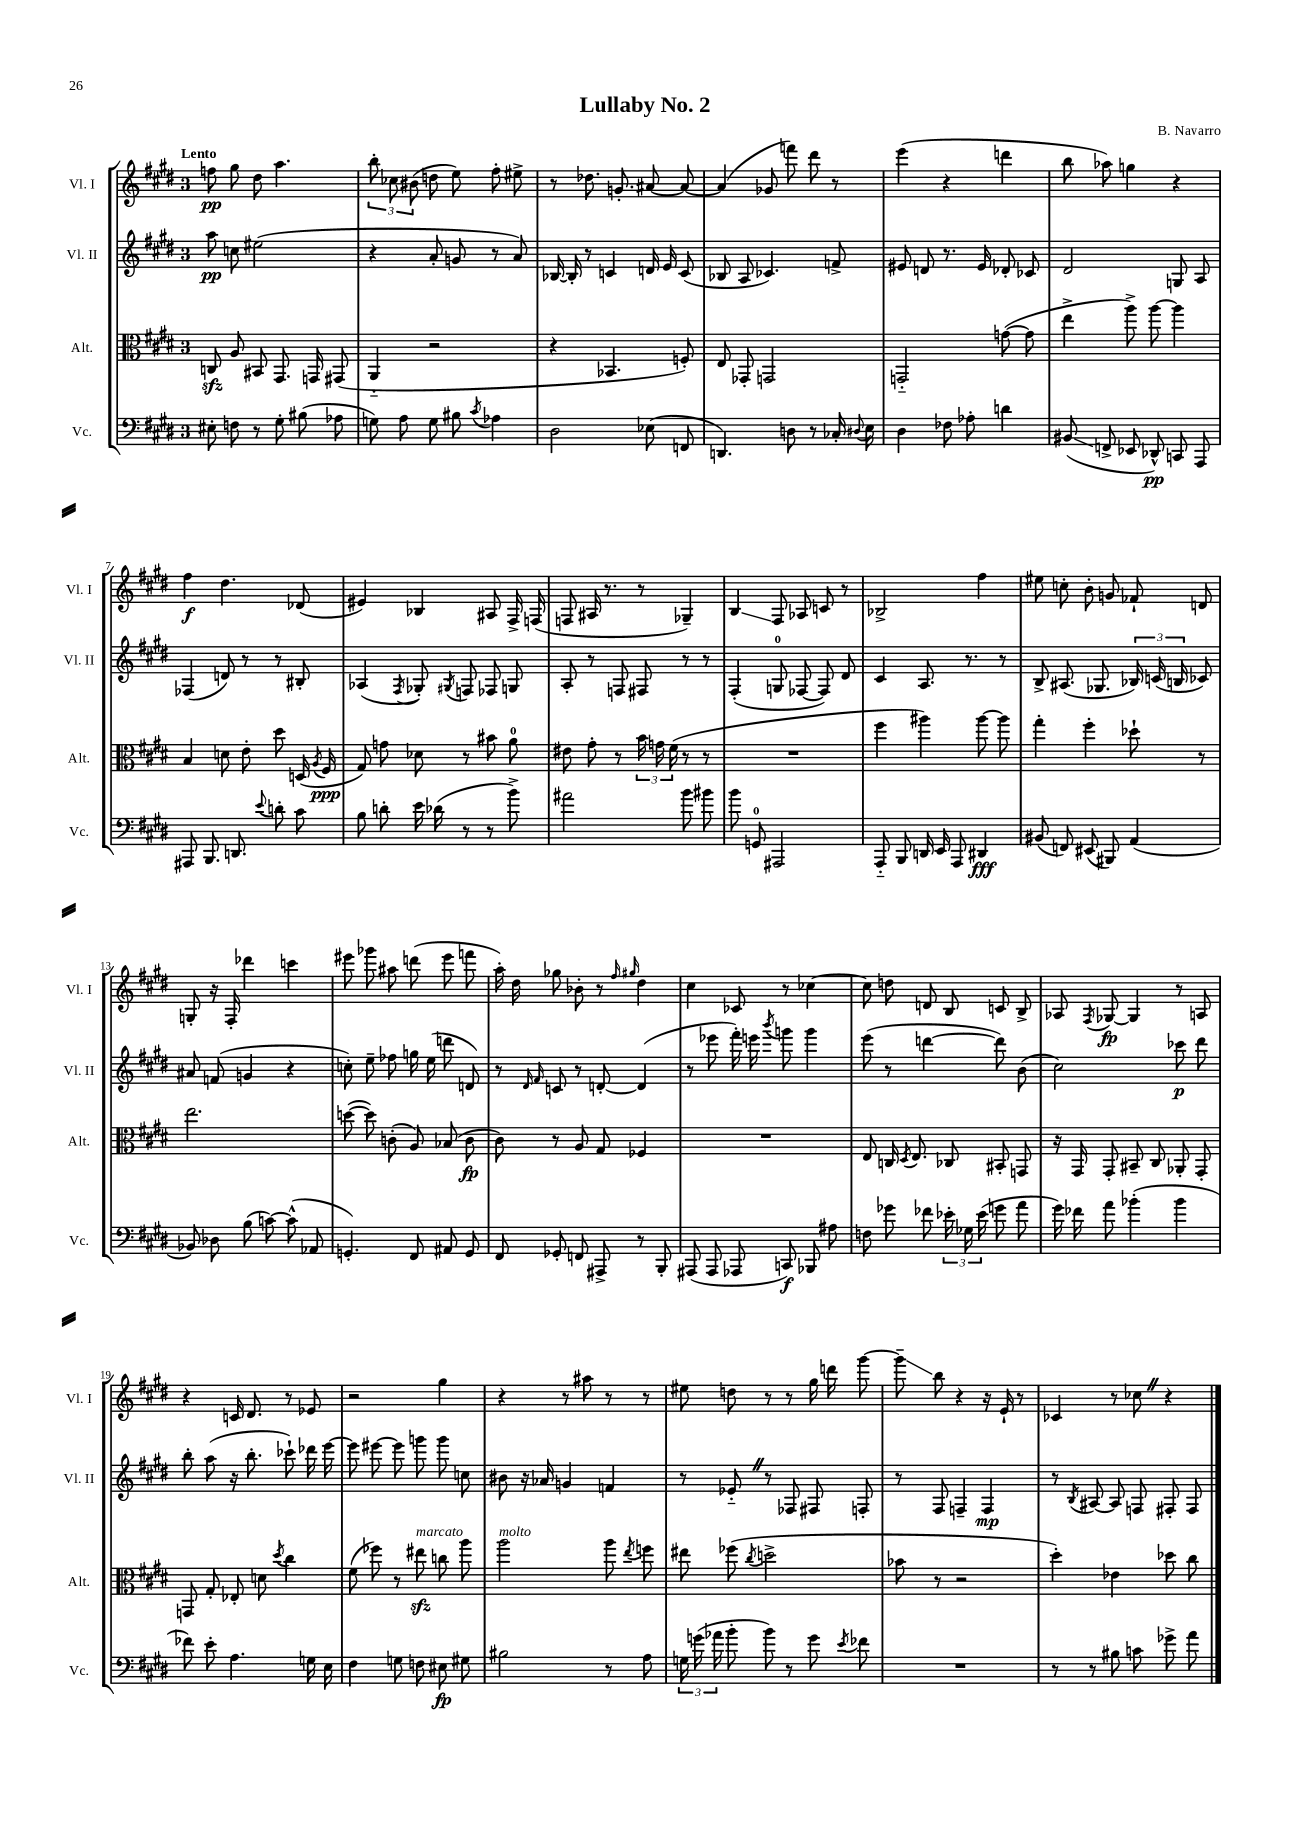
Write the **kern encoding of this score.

**kern	**kern	**kern	**kern
*staff4	*staff3	*staff2	*staff1
*clefF4	*clefC3	*clefG2	*clefG2
*k[f#c#g#d#]	*k[f#c#g#d#]	*k[f#c#g#d#]	*k[f#c#g#d#]
*M3/4	*M3/4	*M3/4	*M3/4
8E#'	8C	8aa	8ff
8F	8A	8cc	8gg#
8r	8BB#	(2ee#	8dd#
8G#'	8.GG#	.	4.aa
(8B#	.	.	.
.	16GG	.	.
8A-	(8GG#	.	.
=	=	=	=
8G)	4AA'~	4r	12bb'
.	.	.	12cc-
8A	.	.	.
.	.	.	(12b#
8G	2r	8a'	8dd
8B#	.	8g	8ee)
8qc#	.	.	.
4A-	.	8r	8ff#'
.	.	8a)	8ee#^
=	=	=	=
2D#	4r	[16B-	8r
.	.	16B-']	.
.	.	8r	8.dd-
.	4.BB-	4c	.
.	.	.	8.g'
(8E-	.	16d	[8a#
.	.	16e	.
8FF	8F')	(8c	8a#_
=	=	=	=
4.DD)	8E	8B-	(4a#]
.	8GG-'	8A	.
.	2GG	4.c-)	8g-
8D	.	.	8fff)
8r	.	.	8ddd#
16C-'	.	8f^	8r
8qqD#	.	.	.
16E	.	.	.
=	=	=	=
4D#	2GG'~	8e#	(4eee
.	.	8d	.
8F-	.	8.r	4r
8A-'	.	.	.
.	.	16e#	.
4d	([8g	8d-'	4ddd
.	8g]	8c-	.
=	=	=	=
(8BB#	4ee^	2d#	8bb
8FF^	.	.	8aa-)
8EE-	8aa^)	.	4gg
8DD-^^)	[8aa	.	.
8CC	4aa]	8G	4r
8AAA	.	8A	.
=	=	=	=
8AAA#	4B	(4F-	4ff#
8.BBB	.	.	.
.	8d	8d)	4.dd#
8.DD	.	.	.
.	8e'	8r	.
8qqe	.	.	.
8d'	8dd#	8r	.
8c#	(16D	8B#'	(8d-
.	8qA	.	.
.	16F#	.	.
=	=	=	=
8B	8G#)	(4A-	4e#)
8d'	8g	.	.
.	.	8qF#	.
16e	8d-	8G-')	4B-
(16d-	.	.	.
.	.	8qG#	.
8r	8r	8F	.
8r	8b#	8F-	8A#
8b^)	8a	8G	16F#^
.	.	.	(16F
=	=	=	=
2a#	8e#	8A'	8F
.	8g#'	8r	16A#
.	.	.	8.r
.	8r	8F	.
.	24b	8F#	8r
.	24g	.	.
.	(24f#	.	.
8b	8r	8r	4G-~)
8b#	8r	8r	.
=	=	=	=
8b	2.r	(4F#'	4B
8GG	.	.	.
2AAA#	.	8G	8F#
.	.	[8F-	8A-
.	.	8F-])	8c
.	.	8d#	8r
=	=	=	=
8AAA'~	4ff#	4c#	2B-^
8BBB	.	.	.
16DD	4aa#)	8.A	.
16EE	.	.	.
8AAA	.	.	.
.	.	8.r	.
4DD#	[8aa#	.	4ff#
.	8aa#]	8r	.
=	=	=	=
(8BB#	4gg#'	8B^	8ee#
8FF)	.	(8.A#	8cc'
(8EE#	4ff#'	.	8b'
.	.	8.G-	.
8BBB#)	.	.	8g
(4AA	8dd-`	24B-)	8f-`
.	.	(24c	.
.	.	24B	.
.	8r	8c-)	8d
=	=	=	=
8BB-)	2.ee	8a#	8G'
8D-	.	(8f	16r
.	.	.	16F#'
(8B	.	4g	4ddd-
[8c)	.	.	.
(8c^^]	.	4r	4ccc
8AA-	.	.	.
=	=	=	=
4.GG')	([8dd	8cc')	8eee#
.	8dd])	8ee~	8ggg-
.	(8c'	8ff-	8aa#
8FF#	8A)	16gg	(8ddd
.	.	(16ee	.
8AA#	(8B-	8ddd	8eee#
8GG	8c	8d)	8fff
=	=	=	=
8FF#	8c#)	8r	16aa')
.	.	.	16dd#
.	.	16qqd#	.
.	.	16qqf#	.
8GG-'	8r	8c	8gg-
8FF	8A	8r	8b-'
8AAA#^	8G#	[8d'	8r
.	.	.	16qqff#
.	.	.	16qqgg#
8r	4F-	(4d]	4dd#
8BBB'	.	.	.
=	=	=	=
(8AAA#	2.r	8r	4cc#
8AAA#	.	8eee-	.
8AAA-	.	16fff#')	8c-
.	.	16eee	.
.	.	8qbbb	.
8CC)	.	8ggg	8r
8BBB-	.	4ggg	[4cc-
8A#	.	.	.
=	=	=	=
8F	8E	(8eee	8cc-]
8g-	16C	8r	8dd
.	8qD#	.	.
.	8.E	.	.
8f-	.	[4ddd	8d
24e-'	8C-	.	8B
24G-	.	.	.
(24e-	.	.	.
8g	8BB#'	8ddd])	8c
8a	8GG	(8b	8B^
=	=	=	=
16g#)	16r	2cc#)	8A-
16f-	16GG#	.	.
.	.	.	8qF#
8a	8GG#'	.	[8G-
(4b-'	8BB#~	.	4G-]
.	8C#	.	.
4b-	8AA-'	8ccc-	8r
.	8GG#'	8ddd#	8A
=	=	=	=
8f-)	8GG	8bb'	4r
8e'	8G#'	(8aa	.
4.A	8E-'	16r	16c
.	.	8.bb'	8.d#
.	8d	.	.
.	8qdd#	.	.
.	4cc#	8ccc-`)	8r
16G	.	16ddd-	8e-
16E	.	[16eee	.
=	=	=	=
4F#	(8f#	8eee]	2r
.	8ff-)	[8eee#	.
8G	8r	8eee#]	.
8F	8ee#	8ggg	.
8E#	8cc	8ggg	4gg#
8G#	8aa	8cc	.
=	=	=	=
2B#	2aa	8b#	4r
.	.	16r	.
.	.	16a-	.
.	.	4g	8r
.	.	.	8aa#
8r	8aa	4f	8r
.	8qee	.	.
8A	8ff	.	8r
=	=	=	=
24G	8ee#	8r	8ee#
(24g	.	.	.
24a-	.	.	.
8b'	(8ff-	8e-'~	8dd
.	8qcc#	.	.
8b)	2dd^	8r	8r
8r	.	8F-	8r
8g	.	8F#	16gg#
.	.	.	16ddd
8qe	.	.	.
8f-	.	8F'	[8ggg#
=	=	=	=
2.r	8b-	8r	8ggg#~]
.	8r	8F#	8bb
.	2r	4F~	4r
.	.	4F	16r
.	.	.	16e`
.	.	.	8r
=	=	=	=
8r	4dd#')	8r	4c-
.	.	8qB	.
8r	.	[8A#	.
8B#	4e-	8A#]	8r
8c	.	8F	8cc-
8g-^	8dd-	8F#'	4r
8a	8cc#	8F#	.
==	==	==	==
*-	*-	*-	*-
